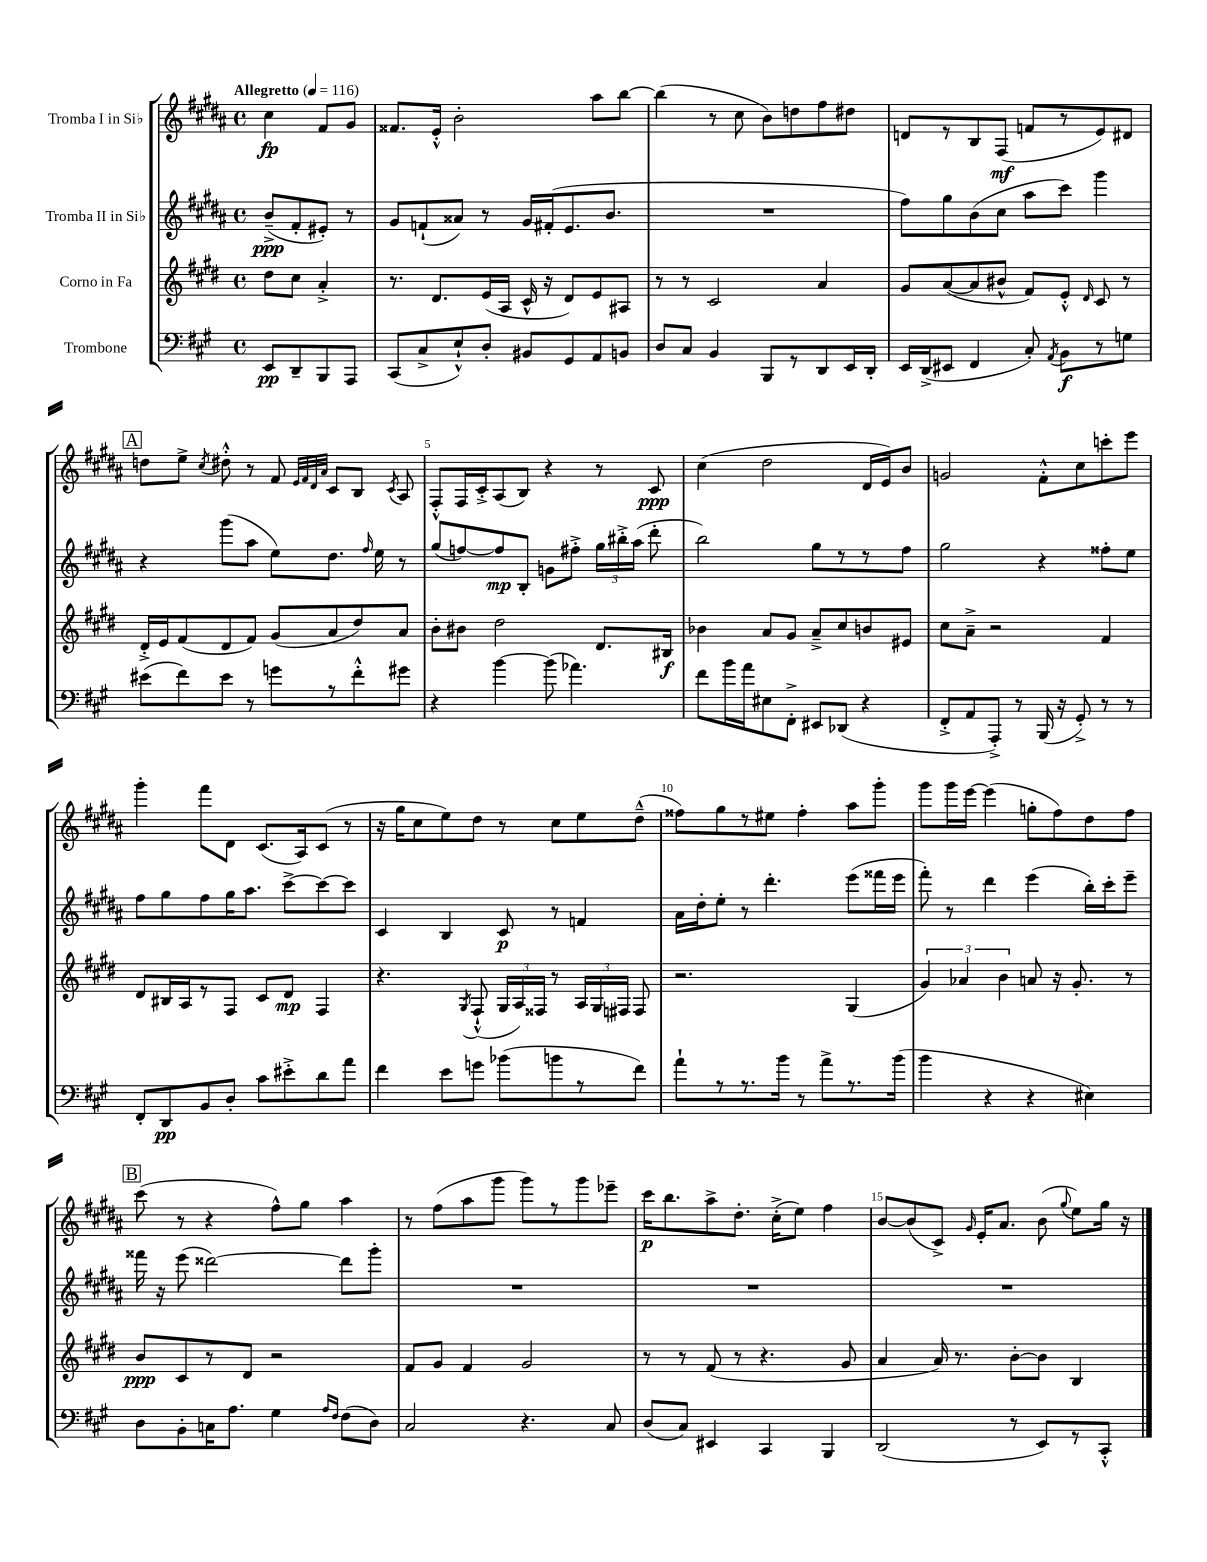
<<
\new StaffGroup <<
\new Staff = "s0" \with { instrumentName = "Tromba I in Sib" } {
    \clef treble \key b \major \defaultTimeSignature \time 4/4 \partial 2 \tempo "Allegretto" 4 = 116
    \autoBeamOff cis''4\fp fis'8[ gis'8] |
    fisis'8.[ e'16]-.-^ b'2-. ais''8[ b''8]~ |
    b''4( r8 cis''8 b'8[) d''8 fis''8 dis''8] |
    d'8[ r8 b8 fis8]\mf( f'8[ r8 e'8) dis'8] |
    \mark \markup { \box "A" } d''8[ e''8]-> \acciaccatura { cis''8 } dis''8-.-^ r8 fis'8 \grace { e'32[ fis'32 dis'32 ais'32] } cis'8[ b8] \acciaccatura { cis'8 } ais8 |
    fis8[-.-^ fis16 cis'16-.-> ais8( b8]) r4 r8 cis'8\ppp |
    cis''4( dis''2 dis'16[ e'16) b'8] |
    g'2 fis'8[-.-^ cis''8 c'''8-. e'''8] |
    gis'''4-. fis'''8[ dis'8] cis'8.[( ais16) cis'8]( r8 |
    r16 gis''16[ cis''8 e''8) dis''8] r8 cis''8[ e''8 dis''8]---^( |
    fisis''8[) gis''8 r8 eis''8] fisis''4-. ais''8[ gis'''8]-. |
    gis'''8[ gis'''16 e'''16]~ e'''4( g''8[-. fis''8) dis''8 fis''8] |
    \mark \markup { \box "B" } cis'''8( r8 r4 fis''8[-^) gis''8] ais''4 |
    r8 fis''8[( ais''8 gis'''8] gis'''8[) r8 gis'''8 ees'''8]-- |
    cis'''16[\p b''8. ais''8-> dis''8.]-. cis''16[-.->( e''8]) fis''4 |
    b'8[~ b'8( cis'8]->) \grace { gis'16 } e'16[-. ais'8.] b'8( \appoggiatura { gis''8 } e''8[) gis''16] r16 \bar "|." |
}
\new Staff = "s1" \with { instrumentName = "Tromba II in Sib" } {
    \clef treble \key b \major \defaultTimeSignature \time 4/4 \partial 2
    \autoBeamOff b'8[--->\ppp( fis'8-. eis'8]-.) r8 |
    gis'8[ f'8-!( aisis'8]) r8 gis'16[ fis'16-.( e'8. b'8.] |
    R1 |
    fis''8[) gis''8 b'8( cis''8] ais''8[ cis'''8]) gis'''4 |
    \mark \markup { \box "A" } r4 gis'''8[( ais''8] e''8[) dis''8.] \grace { fis''16 } e''16 r8 |
    gis''8[( f''8~) f''8\mp b8]-. g'8[ fis''8]-.-> \tuplet 3/2 { gis''16[ bis''16-.-> ais''16]( } dis'''8-. |
    b''2) gis''8[ r8 r8 fis''8] |
    gis''2 r4 fisis''8[-. e''8] |
    fis''8[ gis''8 fis''8 gis''16 ais''8.] cis'''8[~-> cis'''8~ cis'''8] |
    cis'4 b4 cis'8\p r8 f'4 |
    ais'16[ dis''16-. e''8]-. r8 dis'''4.-. e'''8[( fisis'''16 e'''16] |
    fis'''8-.) r8 dis'''4 e'''4( b''16[-.) cis'''16-. e'''8]-- |
    \mark \markup { \box "B" } fisis'''16 r16 e'''8( disis'''2~) disis'''8[ gis'''8]-. |
    R1 |
    R1 |
    R1 \bar "|." |
}
\new Staff = "s2" \with { instrumentName = "Corno in Fa" } {
    \clef treble \key e \major \defaultTimeSignature \time 4/4 \partial 2
    \autoBeamOff dis''8[ cis''8] a'4-.-> |
    r8. dis'8.[ e'16( a16] cis'16-^ r16 dis'8[) e'8 ais8] |
    r8 r8 cis'2 a'4 |
    gis'8[ a'8~( a'8 bis'8]-^ fis'8[) e'8]-.-^ \grace { dis'16 } cis'8 r8 |
    \mark \markup { \box "A" } dis'16[-.-> e'16 fis'8( dis'8 fis'8]) gis'8[( a'8 dis''8) a'8] |
    b'8[-. bis'8] dis''2 dis'8.[ bis16]\f |
    bes'4 a'8[ gis'8] a'8[---> cis''8 b'8 eis'8] |
    cis''8[ a'8]---> r2 fis'4 |
    dis'8[ bis16 a16 r8 fis8] cis'8[ dis'8]\mp fis4 |
    r4. \acciaccatura { gis8 } fis8-!-^( \tuplet 3/2 { gis16[ a16) fisis16] } r8 \tuplet 3/2 { a16[ gis16 fis16] } fis8 |
    r2. gis4( |
    \tuplet 3/2 { gis'4) aes'4 b'4 } a'8 r16 gis'8.-. r8 |
    \mark \markup { \box "B" } b'8[\ppp cis'8 r8 dis'8] r2 |
    fis'8[ gis'8] fis'4 gis'2 |
    r8 r8 fis'8( r8 r4. gis'8 |
    a'4 a'16) r8. b'8[~-. b'8] b4 \bar "|." |
}
\new Staff = "s3" \with { instrumentName = "Trombone" } {
    \clef bass \key a \major \defaultTimeSignature \time 4/4 \partial 2
    \autoBeamOff e,8[\pp d,8-- b,,8 a,,8] |
    cis,8[( cis8-> e8-!-^) d8]-. bis,8[ gis,8 a,8 b,8] |
    d8[ cis8] b,4 b,,8[ r8 d,8 e,16 d,16]-. |
    e,16[ d,16->( eis,8] fis,4 cis8-.) \acciaccatura { a,8 } b,8[\f r8 g8] |
    \mark \markup { \box "A" } eis'8[( fis'8) eis'8] r8 g'8[ r8 fis'8-.-^ gis'8] |
    r4 b'4~ b'8( aes'4.) |
    fis'8[ b'16 a'16 eis8 fis,8]-.-> eis,8[ des,8]( r4 |
    fis,8[-.-> a,8 a,,8]-.->) r8 b,,16( r16 gis,8-.->) r8 r8 |
    fis,8[-. d,8\pp b,8 d8]-. cis'8[ eis'8-.-> d'8 a'8] |
    fis'4 e'8[ g'8] bes'8[( b'8 r8 fis'8]) |
    a'8[-! r8 r8. b'16] r8 a'8[-> r8. b'16]( |
    b'4 r4 r4 eis4) |
    \mark \markup { \box "B" } d8[ b,8-. c16 a8.] gis4 \grace { a16[ fis16] } fis8[( d8]) |
    cis2 r4. cis8 |
    d8[( cis8]) eis,4 cis,4 b,,4 |
    d,2( r8 e,8[) r8 cis,8]-.-^ \bar "|." |
}
>>
>>
\layout { \context { \Score \override BarNumber.break-visibility = ##(#f #t #t) barNumberVisibility = #(every-nth-bar-number-visible 5) } }
